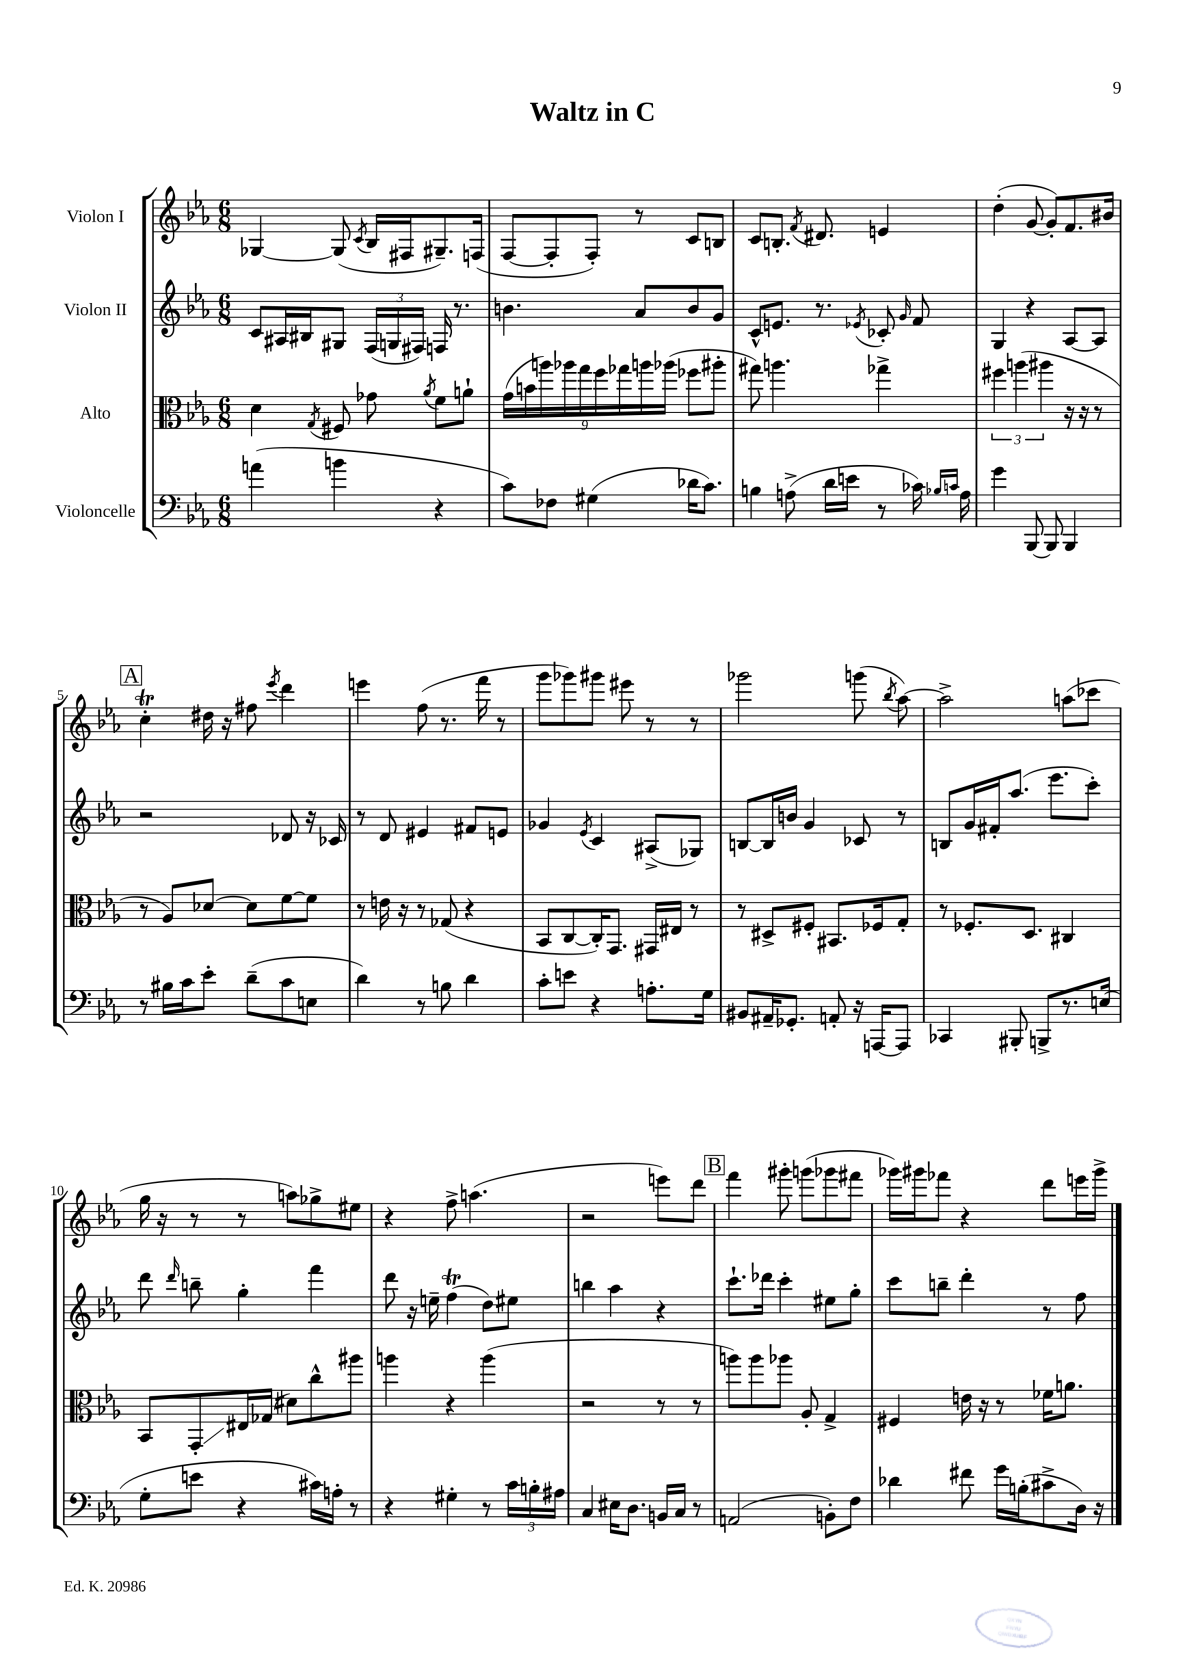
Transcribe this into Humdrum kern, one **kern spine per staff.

**kern	**kern	**kern	**kern
*staff4	*staff3	*staff2	*staff1
*clefF4	*clefC3	*clefG2	*clefG2
*k[b-e-a-]	*k[b-e-a-]	*k[b-e-a-]	*k[b-e-a-]
*M6/8	*M6/8	*M6/8	*M6/8
(4a	4d	8c	[4G-
.	.	16A#	.
.	.	16B#	.
.	8qG	.	.
4b	8F#	8G#	(8G-]
.	.	.	8qc
.	8g-	(24F	16B-
.	.	24G	.
.	.	.	16F#
.	.	24F#)	.
.	8qa-	.	.
4r	8f	16F	8.G#~)
.	.	8.r	.
.	8a`	.	.
.	.	.	(16F
=	=	=	=
8c)	(18g	4.b	[8F
.	18b	.	.
.	18aa)	.	.
8F-	.	.	8F']
.	18aa-	.	.
.	18gg	.	.
(4G#	.	.	8F')
.	18ff	.	.
.	18gg-	.	.
.	.	8a-	8r
.	18aa	.	.
.	(18aa-	.	.
16d-	8ff-	8b	8c
8.c)	.	.	.
.	8aa#'	8g	8B
=	=	=	=
4B	8gg#)	8c^^	8c
.	4.aa	8.e	8.B'
(8A^	.	.	.
.	.	.	8qf
.	.	8.r	8.d#
16d	.	.	.
16e	.	.	.
.	.	8qe-	.
8r	4gg-^	8c-'	4e
.	.	16qqg	.
16c-)	.	8f	.
16qqB-	.	.	.
16qqc	.	.	.
16A	.	.	.
=	=	=	=
4g	6ff#	4G	(4dd'
.	(6aa	.	.
[8BBB-	.	4r	[8g
.	6aa#	.	.
8BBB-]	.	.	8g'])
4BBB-	16r	[8A-	8.f
.	16r	.	.
.	8r	8A-]	.
.	.	.	16b#
=	=	=	=
8r	8r	2r	4cc'
16B#	8A-)	.	.
16c	.	.	.
8e-'	[8d-	.	16dd#
.	.	.	16r
(8d~	8d-]	.	8ff#
.	.	.	8qeee-
8c	[8f	8d-	4ddd
8E	8f]	16r	.
.	.	16c-	.
=	=	=	=
4d)	8r	8r	4eee
.	16e	8d	.
.	16r	.	.
8r	8r	4e#	(8ff
8B	(8G-	.	8.r
4d	4r	8f#	.
.	.	.	16fff
.	.	8e	8r
=	=	=	=
8c'	8BB-	4g-	8ggg
8e	[8C	.	8ggg-)
.	.	8qe-	.
4r	16C'])	4c	8ggg#
.	8.GG	.	.
.	.	.	8eee#
8.A'	16GG#	(8A#^	8r
.	16E#	.	.
.	8r	8G-)	8r
16G	.	.	.
=	=	=	=
8BB#	8r	[8B	2ggg-
16AA#~	8D#^	16B]	.
8.GG-'	.	16b	.
.	8F#'	4g	.
8AA'	8.BB#	.	.
16r	.	8c-	(8ggg
[16AAA	16F-	.	.
.	.	.	8qbb-
8AAA]	8G'	8r	[8aa-)
=	=	=	=
4CC-	8r	8B	2aa-^]
.	8.F-'	16g	.
.	.	16f#'	.
8BBB#'	.	(8.aa-	.
.	8.D	.	.
8BBB^	.	.	.
.	.	8.eee-	.
8.r	4C#	.	(8aa
.	.	8ccc')	8ccc-
(16E	.	.	.
=	=	=	=
8G'	8BB-	8ddd	16gg
.	.	.	16r
.	.	16qqddd	.
8e	8GG'	8bb~	8r
4r	16E#	4gg'	8r
.	(16G-	.	.
.	8d#)	.	8aa)
16c#)	8cc^^	4fff	8gg-^
16A'	.	.	.
8r	8aa#	.	8ee#
=	=	=	=
4r	4aa	8ddd	4r
.	.	16r	.
.	.	16ee~	.
4G#'	4r	(4ff	8ff^
.	.	.	(4.aa
8r	(4aa	8dd)	.
24c	.	8ee#	.
24B'	.	.	.
24A#	.	.	.
=	=	=	=
4C	2r	4bb	2r
16E#	.	4aa-	.
8.D	.	.	.
16BB	8r	4r	8eee)
16C	.	.	.
8r	8r	.	8ddd
=	=	=	=
(2AA	8aa)	8.ccc`	4fff
.	8aa	.	.
.	.	16ddd-	.
.	8aa-	4ccc'	8ggg#'
.	8A-'	.	(8ggg
8BB')	4G^	8ee#	8ggg-
8F	.	8gg'	8fff#
=	=	=	=
4d-	4F#	8ccc	16ggg-)
.	.	.	16ggg#
.	.	8bb~	8fff-
8f#	16e	4ddd'	4r
.	16r	.	.
16g	8r	.	.
(16B'	.	.	.
8c#^	16f-	8r	8ddd
.	8.a	.	.
16D)	.	8ff	16eee
16r	.	.	16ggg#^
==	==	==	==
*-	*-	*-	*-
